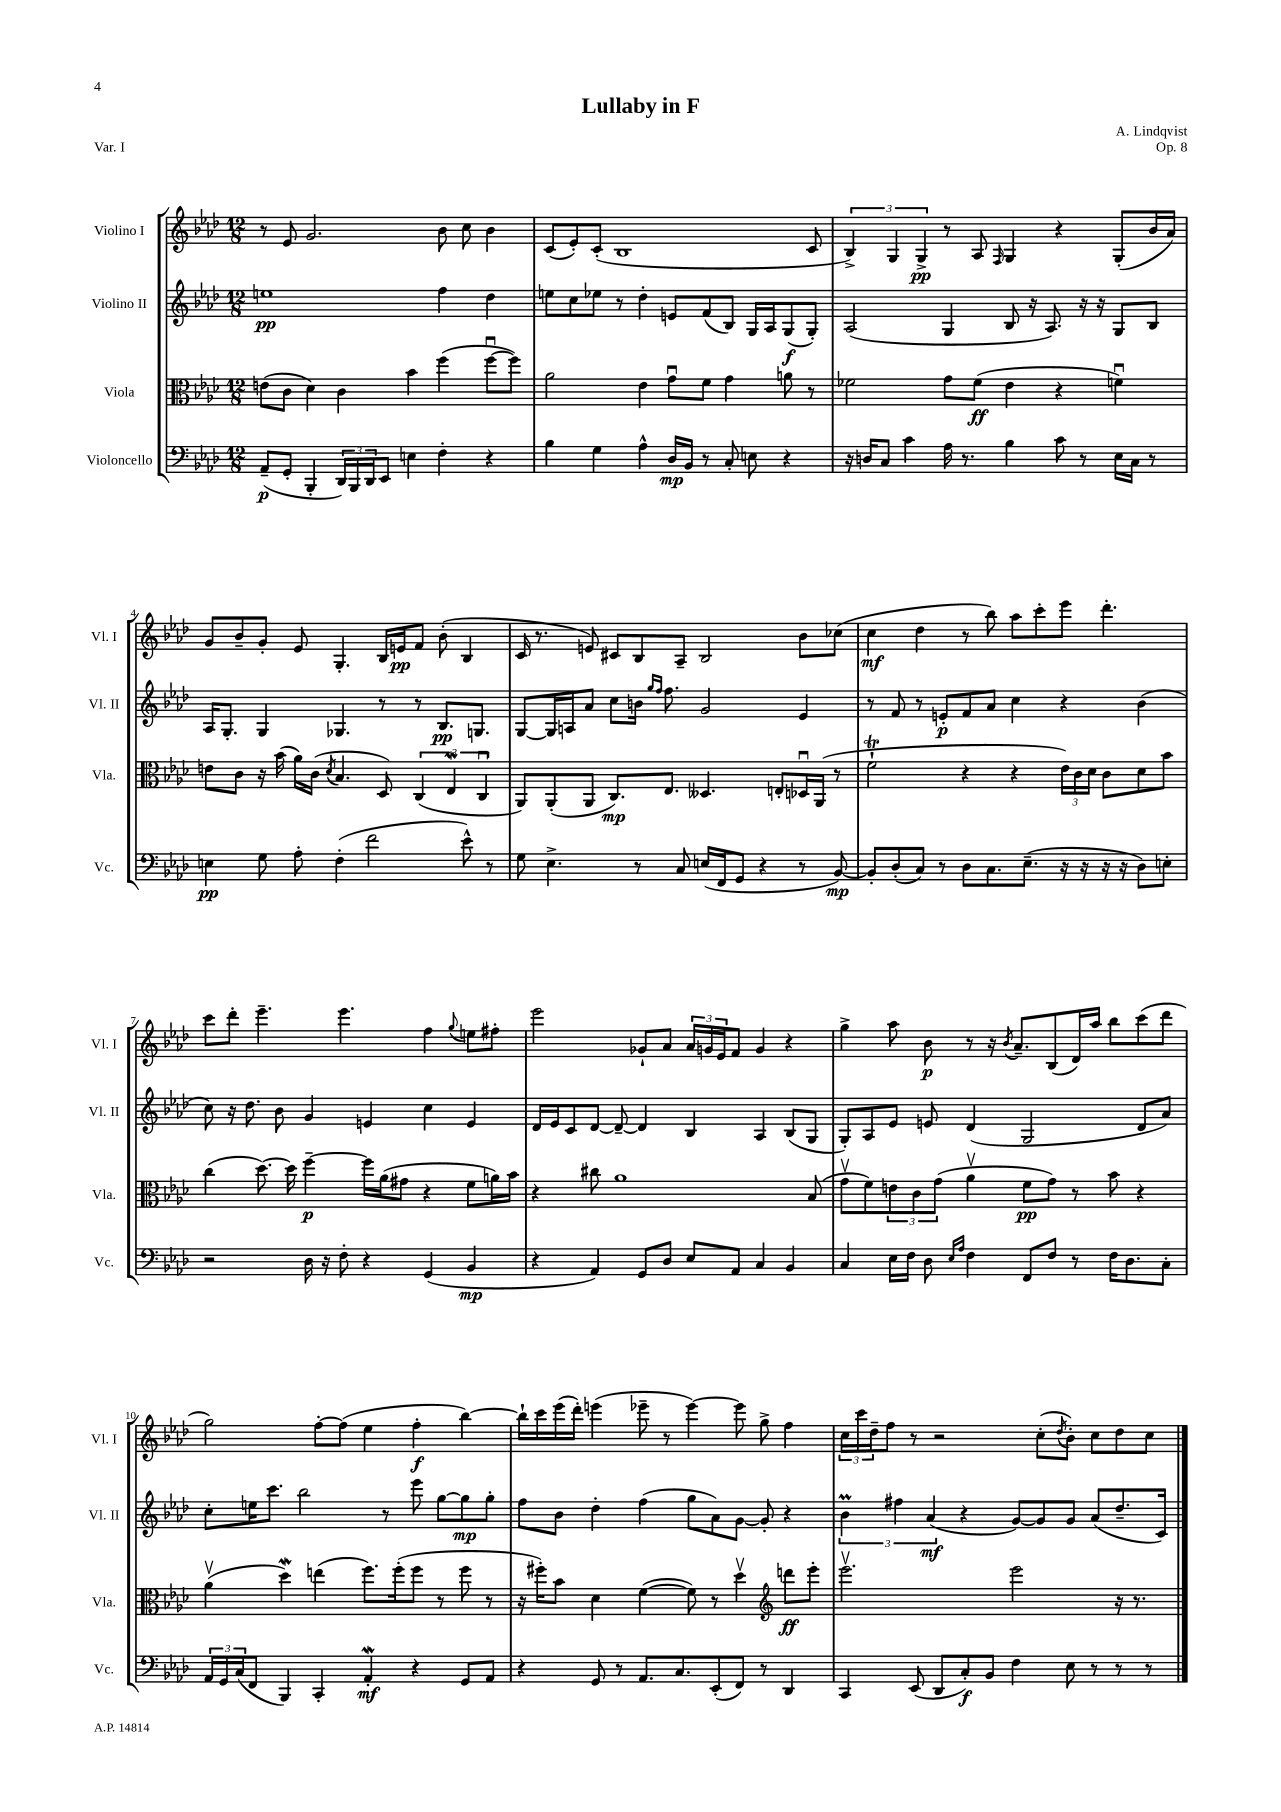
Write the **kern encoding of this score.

**kern	**kern	**kern	**kern
*staff4	*staff3	*staff2	*staff1
*clefF4	*clefC3	*clefG2	*clefG2
*k[b-e-a-d-]	*k[b-e-a-d-]	*k[b-e-a-d-]	*k[b-e-a-d-]
*M12/8	*M12/8	*M12/8	*M12/8
(8AA-~	(8e	1ee	8r
8GG'	8c	.	8e-
4BBB-'	4d-)	.	2.g
24DD-)	4c	.	.
24BBB-	.	.	.
24DD-	.	.	.
8EE-	.	.	.
4E	4b-	.	.
4F'	(4ff	4ff	8b-
.	.	.	8cc
4r	[8ffu	4dd-	4b-
.	8ff])	.	.
=	=	=	=
4B-	2a-	8ee	(8c
.	.	8cc	8e-')
4G	.	8ee-	(8c'
.	.	8r	1B-
4A-^^	4e-	4dd-'	.
16D-	8gu	8e	.
16BB-	.	.	.
8r	8f	(8f	.
8C'	4g	8B-)	.
8E	.	16G	.
.	.	16A-	.
4r	8a	(8G	.
.	8r	8G')	8c
=	=	=	=
16r	2f-	(2A-	6B-^)
16D	.	.	.
8C	.	.	.
.	.	.	6G
4c	.	.	.
.	.	.	6G^
16A-	8g	4G	8r
8.r	.	.	.
.	(8f-	.	8A-
.	.	.	16qqF
4B-	4e-	8B-	4G
.	.	16r	.
.	.	8.A-)	.
8c	4r	.	4r
8r	.	16r	.
.	.	16r	.
16E-	4fu)	8G	(8G'
16C	.	.	.
8r	.	8B-	16b-
.	.	.	16a-)
=	=	=	=
4E	8e	16A-	8g
.	.	8.G'	.
.	8c	.	8b-~
8G	16r	4G	8g'
.	(16b-	.	.
8A-'	16a-)	.	8e-
.	(16c	.	.
.	8qd-	.	.
(4F'	4.B-	4.G-	4.G'
2f	.	.	.
.	8D-)	8r	16B-
.	.	.	16e
.	(6C	8r	8f
.	.	8.B-	(8b-'
.	6E-	.	.
8e-^^)	.	.	4B-
.	.	8.G	.
.	6Cu	.	.
8r	.	.	.
=	=	=	=
8G	8AA-)	[8G	16c
.	.	.	8.r
4.E-^	(8AA-'	16G]	.
.	.	16A	.
.	8AA-	8a-	8e)
.	8.C)	8cc	8c#
8r	.	16b	8B-
.	.	16qqgg	.
.	.	16qqff	.
.	8.E-	8.ff	.
8C	.	.	8A-~
(16E	4.D--	2g	2B-
16FF	.	.	.
8GG	.	.	.
4r	.	.	.
.	8E'	.	.
8r	16D-u	4e-	8b-
.	(16AA-	.	.
[8BB-)	8r	.	(8cc-
=	=	=	=
8BB-']	2f`	8r	4cc
(8D-'	.	8f	.
8C)	.	8r	4dd-
8r	.	8e'	.
8D-	4r	8f	8r
8.C	.	8a-	8bb-)
.	4r	4cc	8aa-
(8.E-~	.	.	.
.	.	.	8ccc'
16r	24e-)	4r	8eee-
.	24c	.	.
16r	.	.	.
.	24d-	.	.
16r	8c	.	4.ddd-'
16r	.	.	.
8D-)	8d-	(4b-	.
8E'	8b-	.	.
=	=	=	=
2r	(4cc	8cc)	8ccc
.	.	16r	8ddd-'
.	.	8.dd-	.
.	[8.dd-)	.	4.eee-~
.	.	8b-	.
.	16dd-]	.	.
16D-	[4ff~	4g	.
16r	.	.	.
8F'	.	.	4.eee-
4r	16ff]	4e	.
.	(16a-	.	.
.	8g#	.	.
(4GG	4r	4cc	4ff
.	.	.	8qqgg
4BB-	8f	4e	8ee
.	16a)	.	8ff#'
.	16b-	.	.
=	=	=	=
4r	4r	16d-	2eee-
.	.	16e-	.
.	.	8c	.
4AA-)	8cc#	[8d-	.
.	1a-	8d-~_	.
8GG	.	4d-]	8g-`
8D-	.	.	8a-
8E-	.	4B-	24a-
.	.	.	24g
.	.	.	24e-
8AA-	.	.	8f
4C	.	4A-	4g
4BB-	.	(8B-	4r
.	(8B-	8G	.
=	=	=	=
4C	8gv	8G')	4gg^
.	8f)	8A-	.
16E-	12e	8e-	8aa-
16F	.	.	.
.	12c	.	.
8D-	.	8e	8b-
.	(12g	.	.
16qqE-	.	.	.
16qqA-	.	.	.
4F	4a-v	(4d-	8r
.	.	.	16r
.	.	.	8qb-
.	.	.	8.a-~
8FF	8f	2G	.
8F	8g)	.	(8B-
8r	8r	.	16d-)
.	.	.	16aa-
16F	8b-	.	8bb-
8.D-	.	.	.
.	4r	8d-	(8ccc
8C'	.	8a-)	8ddd-
=	=	=	=
24AA-	(4a-v	8cc'	2gg)
24GG	.	.	.
(24C	.	.	.
8FF	.	16ee	.
.	.	8.ccc	.
4BBB-)	4dd-)	.	.
.	.	2bb-	.
4CC'	(4ee	.	[8ff'
.	.	.	(8ff]
4AA-'	8.ff)	.	4ee-
.	.	8r	.
.	(16ff'	.	.
4r	8ff	8eee-	4ff'
.	8r	[8gg	.
8GG	8ff	8gg]	[4bb-)
8AA-	8r	8gg'	.
=	=	=	=
4r	16r	8ff	16bb-`]
.	16ff#')	.	16ccc
.	8b-	8b-	(16eee-
.	.	.	16ddd-')
8GG	4d-	4dd-'	(4eee
8r	.	.	.
8.AA-	([4f	(4ff	8eee-~
.	.	.	8r
8.C	.	.	.
.	8f])	8gg	[4eee-)
(8EE-'	8r	8a-)	.
8FF)	4dd-v	[8g	8eee-]
8r	.	8g']	8gg^
*	*clefG2	*	*
4DD-	8ddd	4r	4ff
.	8eee-'	.	.
=	=	=	=
4CC	2.eee-v	6b-	24cc
.	.	.	24ccc
.	.	.	24dd-~
.	.	.	8ff
.	.	6ff#	.
(8EE-	.	.	8r
.	.	(6a-	.
8DD-	.	.	2r
8C')	.	4r	.
8BB-	.	.	.
4F	2eee-	[8g)	.
.	.	8g]	(8cc'
.	.	.	8qdd-
8E-	.	8g	8b-')
8r	.	(8a-	8cc
8r	16r	8.dd-~	8dd-
.	8.r	.	.
8r	.	.	8cc
.	.	16c)	.
==	==	==	==
*-	*-	*-	*-
